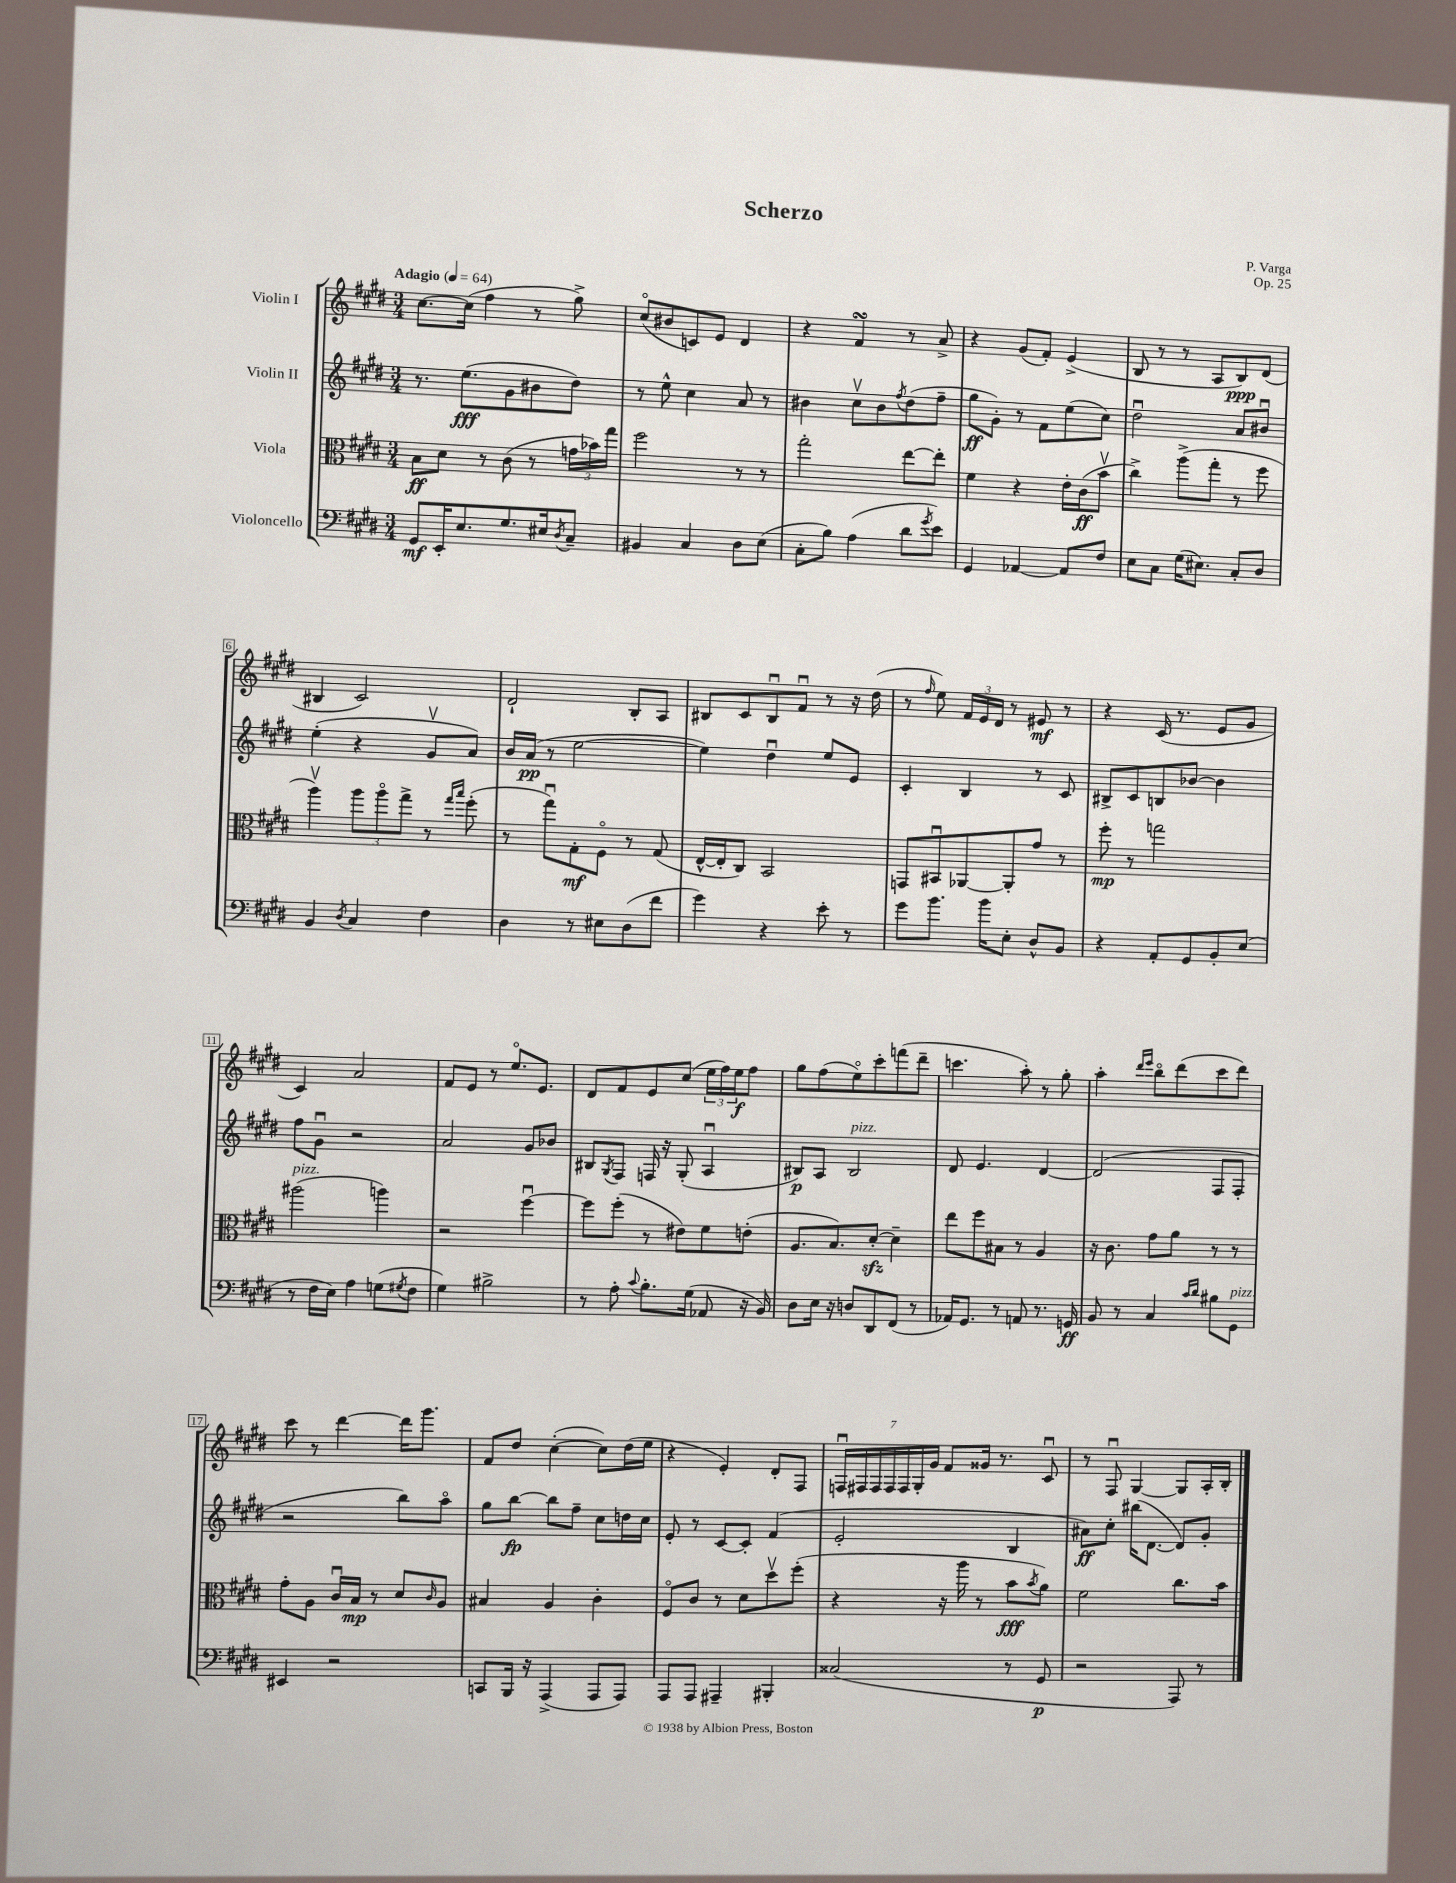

**kern	**dynam	**kern	**dynam	**kern	**dynam	**kern	**dynam
*part4	*part4	*part3	*part3	*part2	*part2	*part1	*part1
*staff4	*staff4	*staff3	*staff3	*staff2	*staff2	*staff1	*staff1
*I"Violoncello	*	*I"Viola	*	*I"Violin II	*	*I"Violin I	*
*clefF4	*	*clefC3	*	*clefG2	*	*clefG2	*
*k[f#c#g#d#]	*	*k[f#c#g#d#]	*	*k[f#c#g#d#]	*	*k[f#c#g#d#]	*
*M3/4	*	*M3/4	*	*M3/4	*	*M3/4	*
*MM64	*	*MM64	*	*MM64	*	*MM64	*
=1	=1	=1	=1	=1	=1	=1	=1
!	!	!	!	!	!	!LO:TX:a:B:t=Adagio	!
8GG#/L	mf	8B\L	ff	8.r	.	[8.cc#\L	.
16EE'/K	.	8d#\J	.	.	.	.	.
8.E/	.	.	.	(8.ee\L	fff	(16cc#\Jk]	.
.	.	8r	.	.	.	4ff#\	.
8.G#/	.	(8c#\	.	8g#\	.	.	.
.	.	8r	.	8b#X\	.	8r	.
16E#X/k	.	.	.	.	.	.	.
8qD#/	.	.	.	.	.	.	.
8C#~/J	.	24gn\LL	.	8dd#\J)	.	8gg#^\)	.
.	.	24b-X\)	.	.	.	.	.
.	.	24gg#\JJ	.	.	.	.	.
=2	=2	=2	=2	=2	=2	=2	=2
4BB#X/	.	2ff#\	.	8r	.	(8cc#/L	.
.	.	.	.	8ee^^\	.	8b#X/	.
4C#/	.	.	.	4cc#\	.	8cn/)	.
.	.	.	.	.	.	8e/J	.
8D#\L	.	8r	.	8a/	.	4d#/	.
(8E\J	.	8r	.	8r	.	.	.
=3	=3	=3	=3	=3	=3	=3	=3
8C#'\L	.	2gg#'\	.	4b#X\	.	4r	.
8B\J)	.	.	.	.	.	.	.
(4A\	.	.	.	8cc#v\L	.	4f#sSSS/	.
.	.	.	.	8b#\	.	.	.
.	.	.	.	8qff#/	.	.	.
8d#\L	.	[8ee\L	.	(8dd#\	.	8r	.
8qg#/	.	.	.	.	.	.	.
8e\J)	.	8ee'\J]	.	8ff#~\J	.	8a^/	.
=4	=4	=4	=4	=4	=4	=4	=4
4GG#/	.	4f#\	.	8gg#\L	ff	4r	.
.	.	.	.	8g#'\J)	.	.	.
[4AA-X/	.	4r	.	8r	.	(8g#/L	.
.	.	.	.	8f#\L	.	8f#'/J)	.
8AA-/L]	.	16e'\LL	.	(8ee\	.	(4e^/	.
.	.	(16c#\J	ff	.	.	.	.
8F#/J	.	8bv\J	.	8cc#\J)	.	.	.
=5	=5	=5	=5	=5	=5	=5	=5
8E\L	.	4cc#^\)	.	2dd#u\	.	8B/	.
8C#\J	.	.	.	.	.	8r	.
(16G#\KL	.	(8aa^\L	.	.	.	8r	.
8.E#X\J)	.	.	.	.	.	.	.
.	.	8gg#'\J	.	.	.	8A/L	.
8C#'/L	.	8r	.	8a/L	.	8B/)	ppp
8D#/J	.	8ff#\	.	8b#Xu/J	.	(8d#/J	.
!!LO:LB:g=z
=6	=6	=6	=6	=6	=6	=6	=6
4BB/	.	4aav\)	.	(4ee'\	.	4B#X/	.
8qD#/	.	.	.	.	.	.	.
4C#/	.	12aa\L	.	4r	.	2c#/)	.
.	.	12aa\	.	.	.	.	.
.	.	12gg#^\J	.	.	.	.	.
4F#\	.	8r	.	8g#v/L	.	.	.
.	.	16qqgg#/LL	.	.	.	.	.
.	.	16qqbb/JJ	.	.	.	.	.
.	.	(8ff#'\	.	8a/J)	.	.	.
=7	=7	=7	=7	=7	=7	=7	=7
4D#\	.	8r	.	16b/LL	.	2d#`/	.
.	.	.	.	(16a/JJ	pp	.	.
.	.	8gg#u\L)	.	8r	.	.	.
8r	.	8G#'\	mf	[2ee\	.	.	.
8E#X\L	.	8F#\J	.	.	.	.	.
(8D#\	.	8r	.	.	.	8B'/L	.
8f#\J	.	(8G#/	.	.	.	8A/J	.
=8	=8	=8	=8	=8	=8	=8	=8
4g#\)	.	[16E^^/LL	.	4ee\])	.	8B#X/L	.
.	.	16E'/J]	.	.	.	.	.
.	.	8C#/J)	.	.	.	8c#/	.
4r	.	2BB/	.	4dd#u\	.	8B#u/	.
.	.	.	.	.	.	8f#u/J	.
8e'\	.	.	.	8ee/L	.	8r	.
8r	.	.	.	8e/J	.	16r	.
.	.	.	.	.	.	(16dd#\	.
=9	=9	=9	=9	=9	=9	=9	=9
8g#\L	.	8GGn/L	.	4c#'/	.	8r	.
.	.	.	.	.	.	16qqff#/	.
8.b\J	.	8BB#Xu/	.	.	.	8ee\)	.
.	.	[8AA-X/	.	4B/	.	24f#/LL	.
.	.	.	.	.	.	24e/	.
16b\KL	.	.	.	.	.	.	.
.	.	.	.	.	.	24d#/JJ	.
8E'\J	.	8AA-'/]	.	.	.	8r	.
8D#^^/L	.	8g#/J	.	8r	.	8e#X/	mf
8BB/J	.	8r	.	8c#/	.	8r	.
=10	=10	=10	=10	=10	=10	=10	=10
4r	.	8ff#'\	mp	8B#X^/L	.	4r	.
.	.	8r	.	8c#/	.	.	.
8AA'/L	.	2ggn\	.	8Bn/	.	(16c#/	.
.	.	.	.	.	.	8.r	.
8GG#/	.	.	.	[8b-X/J	.	.	.
8BB'/	.	.	.	4b-\]	.	8e/L	.
(8E/J	.	.	.	.	.	8g#/J	.
!!LO:LB:g=z
=11	=11	=11	=11	=11	=11	=11	=11
!	!	!LO:TX:a:i:t=pizz.	!	!	!	!	!
8r	.	(2aa#X\	.	8ff#\L	.	4c#/)	.
16F#\LL	.	.	.	8g#u\J	.	.	.
16E\JJ)	.	.	.	.	.	.	.
4A\	.	.	.	2r	.	2a/	.
(8Gn\L	.	4aan\)	.	.	.	.	.
8qG#X/	.	.	.	.	.	.	.
8F#\J	.	.	.	.	.	.	.
=12	=12	=12	=12	=12	=12	=12	=12
4G#\)	.	2r	.	2a/	.	8f#/L	.
.	.	.	.	.	.	8e/J	.
2B#X^\	.	.	.	.	.	8r	.
.	.	.	.	.	.	8.ee/L	.
.	.	[4ff#u\	.	8g#/L	.	.	.
.	.	.	.	.	.	8.e/J	.
.	.	.	.	8b-X/J	.	.	.
=13	=13	=13	=13	=13	=13	=13	=13
8r	.	8ff#\L]	.	8B#X/L	.	8d#/L	.
.	.	.	.	8qG#/	.	.	.
8A'\	.	(8ff#'\J	.	8F#/J	.	8f#/	.
8qqc#/	.	.	.	.	.	.	.
8.B'\L	.	8r	.	16Fn/	.	8e/	.
.	.	.	.	16r	.	.	.
.	.	8e#X\L)	.	(8G#'/	.	(8cc#/J	.
(16G#\Jk	.	.	.	.	.	.	.
8AA-X/	.	8f#\	.	4Au/	.	24ee\LL	.
.	.	.	.	.	.	24ff#\)	.
.	.	.	.	.	.	24ee\J	f
16r	.	(8en'\J	.	.	.	8ff#\J	.
16BB/)	.	.	.	.	.	.	.
=14	=14	=14	=14	=14	=14	=14	=14
8D#\L	.	8.A/L	.	8B#X/L)	p	8gg#\L	.
16E\Jk	.	.	.	8A/J	.	(8ff#\	.
16r	.	8.B/)	.	.	.	.	.
!	!	!	!	!LO:TX:a:i:t=pizz.	!	!	!
8Dn/L	.	.	.	2B#/	.	8ee\)	.
8DD#/	.	[8d#zz'/J	.	.	.	8ccc#'\	.
(8FF#/J	.	4d#~\]	.	.	.	(8fffn\	.
8r	.	.	.	.	.	8ddd#~\J	.
=15	=15	=15	=15	=15	=15	=15	=15
16AA-X/KL)	.	8ee\L	.	8d#/	.	4.cccn\	.
8.GG#/J	.	.	.	.	.	.	.
.	.	8ff#\	.	4.e/	.	.	.
8r	.	8B#X\J	.	.	.	.	.
8AAn/	.	8r	.	.	.	8aa'\)	.
8.r	.	4A/	.	[4d#/	.	8r	.
.	.	.	.	.	.	8gg#'\	.
16GGn/	ff	.	.	.	.	.	.
=16	=16	=16	=16	=16	=16	=16	=16
8BB/	.	16r	.	(2d#/]	.	4aa'\	.
.	.	8.c#\	.	.	.	.	.
8r	.	.	.	.	.	.	.
.	.	.	.	.	.	16qqddd#/LL	.
.	.	.	.	.	.	16qqeee/JJ	.
4C#/	.	8g#\L	.	.	.	8bb\L	.
.	.	8a\J	.	.	.	(8ddd#\	.
16qqc#/LL	.	.	.	.	.	.	.
16qqd#/JJ	.	.	.	.	.	.	.
8B#X\L	.	8r	.	8F#/L	.	8ccc#\	.
!LO:TX:a:i:t=pizz.	!	!	!	!	!	!	!
8GG#\J	.	8r	.	8F#'/J	.	8ddd#\J)	.
!!LO:LB:g=z
=17	=17	=17	=17	=17	=17	=17	=17
4EE#X/	.	8g#'\L	.	2r	.	8ccc#\	.
.	.	8A\J	.	.	.	8r	.
2r	.	16c#u/LL	.	.	.	[4ddd#\	.
.	.	16B/JJ	mp	.	.	.	.
.	.	8r	.	.	.	.	.
.	.	8d#/L	.	8bb\L)	.	16ddd#\KL]	.
.	.	.	.	.	.	8.ggg#\J	.
.	.	16qqc#/	.	.	.	.	.
.	.	8A/J	.	8aa\J	.	.	.
=18	=18	=18	=18	=18	=18	=18	=18
8CCn/L	.	4B#X/	.	8gg#\L	.	8f#/L	.
16BBB/Jk	.	.	.	[8bb\J	fp	8dd#/J	.
16r	.	.	.	.	.	.	.
(4AAA^/	.	4A/	.	8bb\L]	.	([4cc#'\	.
.	.	.	.	8ff#~\J	.	.	.
8AAA/L	.	4c#'\	.	8cc#\L	.	8cc#\L])	.
8AAA/J)	.	.	.	16ddn\L	.	(16dd#\L	.
.	.	.	.	16cc#\JJ	.	16ee\JJ	.
=19	=19	=19	=19	=19	=19	=19	=19
8AAA/L	.	8F#/L	.	8e'/	.	4r	.
8AAA/J	.	8c#/J	.	8r	.	.	.
4AAA#X~/	.	8r	.	[8c#/L	.	4e'/)	.
.	.	8d#\L	.	8c#'/J]	.	.	.
4BBB#X'/	.	8dd#v\	.	(4f#/	.	8d#'/L	.
.	.	(8ff#'\J	.	.	.	8F#/J	.
=20	=20	=20	=20	=20	=20	=20	=20
(2C##X/	.	4r	.	2e'/	.	28Fnu/LL	.
.	.	.	.	.	.	28F#X/	.
.	.	.	.	.	.	28F#/	.
.	.	.	.	.	.	28F#/	.
.	.	.	.	.	.	28F#/	.
.	.	.	.	.	.	28G#'/	.
.	.	.	.	.	.	28g#/JJ	.
.	.	16r	.	.	.	8f#/L	.
.	.	16aa\	.	.	.	.	.
.	.	8r	.	.	.	16g##X/Jk	.
.	.	.	.	.	.	8.r	.
8r	.	8b\L	fff	4B/	.	.	.
.	.	8qb/	.	.	.	.	.
8GG#/	p	8a\J)	.	.	.	8c#u/	.
=21	=21	=21	=21	=21	=21	=21	=21
2r	.	2f#\	.	8a#X\L)	ff	8r	.
.	.	.	.	8cc#'\J	.	8F#u/	.
.	.	.	.	(16bb#X\KL	.	[4G#/	.
.	.	.	.	[8.d#\J	.	.	.
8AAA/)	.	8.cc#\L	.	8d#/L])	.	8G#/L]	.
8r	.	.	.	8g#'/J	.	16A'/L	.
.	.	16b\Jk	.	.	.	16B'/JJ	.
==	==	==	==	==	==	==	==
*-	*-	*-	*-	*-	*-	*-	*-
